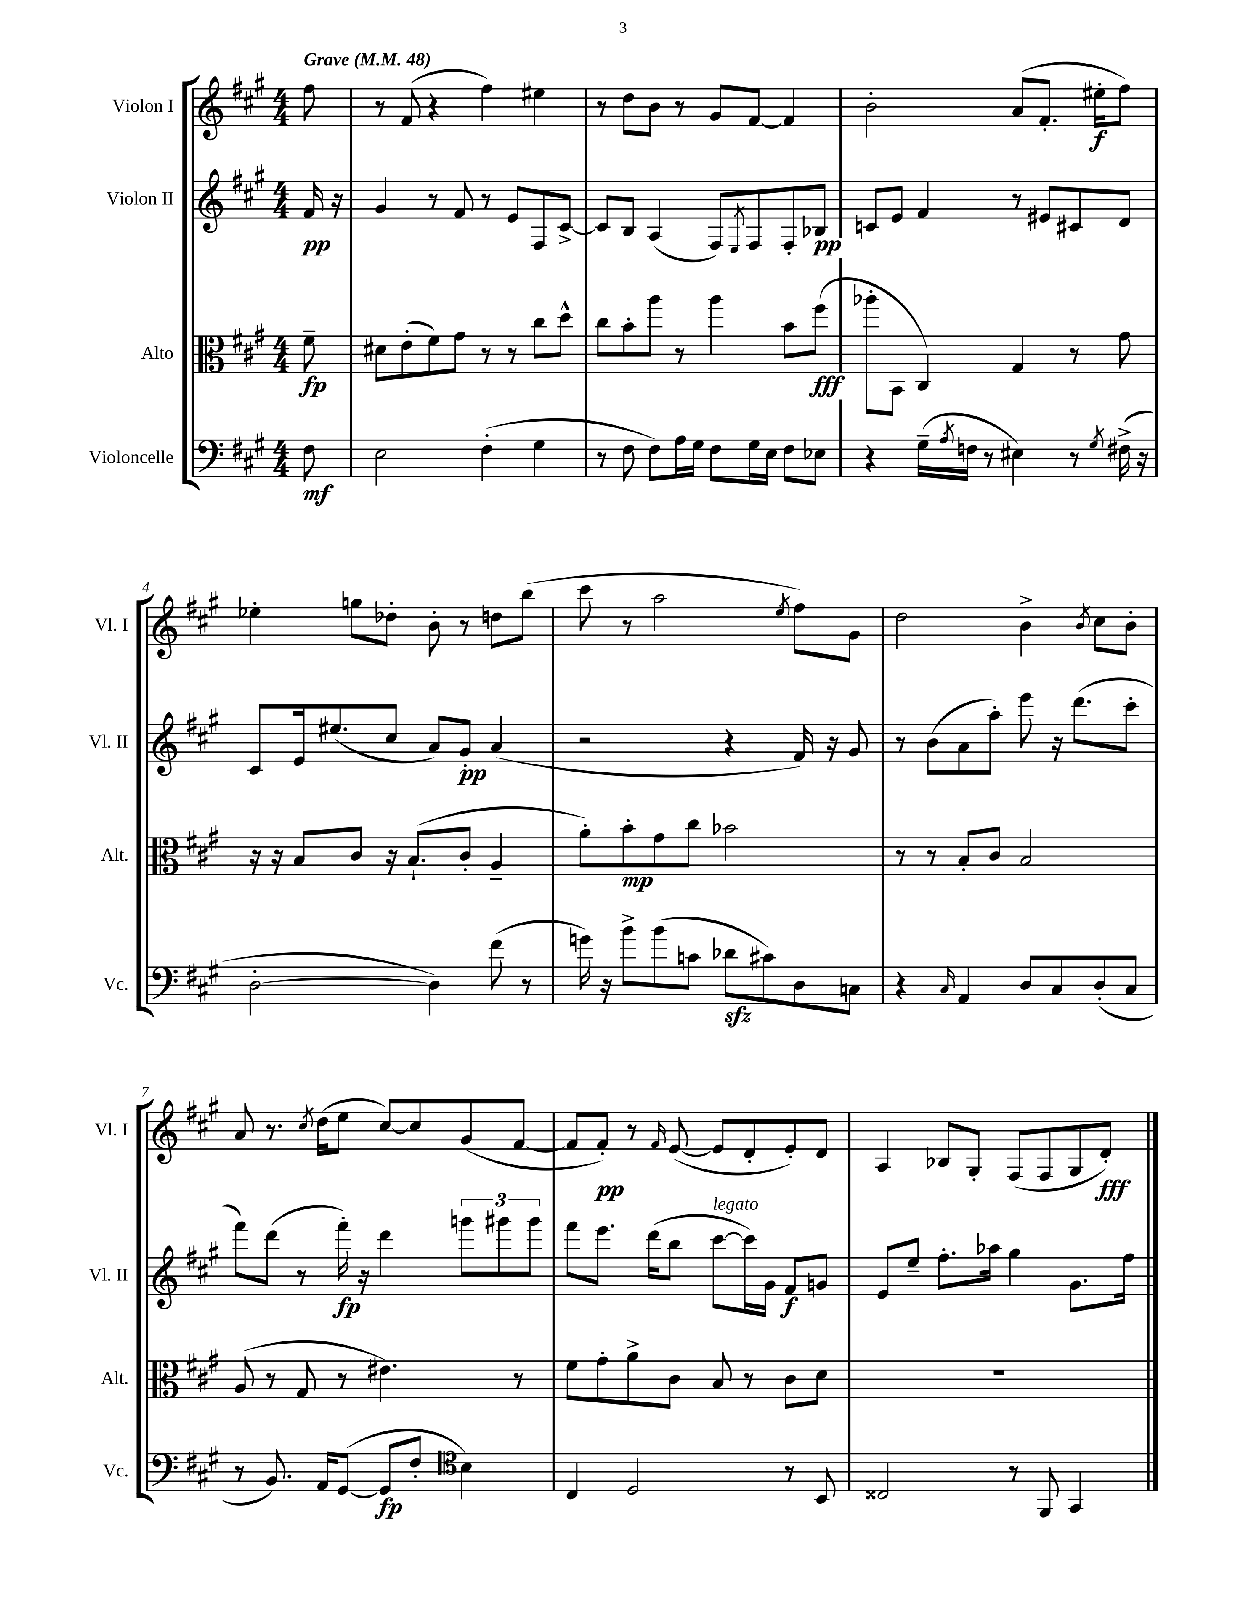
<<
\new StaffGroup <<
\new Staff = "s0" \with { instrumentName = "Violon I" shortInstrumentName = "Vl. I" } {
    \clef treble \key a \major \numericTimeSignature \time 4/4 \partial 8 \tempo "Grave" 4 = 48
    fis''8 |
    r8 fis'8( r4 fis''4) eis''4 |
    r8 d''8 b'8 r8 gis'8 fis'8~ fis'4 |
    b'2-. a'8( fis'8.-. eis''16-.\f fis''8) |
    ees''4-. g''8 des''8-. b'8-. r8 d''8 b''8( |
    cis'''8 r8 a''2 \acciaccatura { e''8 } fis''8) gis'8 |
    d''2 b'4-> \acciaccatura { b'8 } cis''8 b'8-. |
    a'8 r8. \acciaccatura { cis''8 } d''16( e''8 cis''8~) cis''8 gis'8( fis'8~ |
    fis'8 fis'8-.\pp) r8 \grace { fis'16 } e'8~( e'8 d'8-. e'8-.) d'8 |
    a4 bes8 gis8-. fis8( fis8 gis8 d'8-.\fff) \bar "|." |
}
\new Staff = "s1" \with { instrumentName = "Violon II" shortInstrumentName = "Vl. II" } {
    \clef treble \key a \major \numericTimeSignature \time 4/4 \partial 8
    fis'16\pp r16 |
    gis'4 r8 fis'8 r8 e'8 fis8 cis'8~-> |
    cis'8 b8 a4( fis8) \acciaccatura { e8 } fis8 fis8-. bes8\pp |
    c'8 e'8 fis'4 r8 eis'8 cis'8 d'8 |
    cis'8 e'16 eis''8.( cis''8 a'8) gis'8-.\pp a'4( |
    r2 r4 fis'16) r16 gis'8 |
    r8 b'8( a'8 a''8-.) e'''8 r16 d'''8.( cis'''8-. |
    fis'''8) d'''8( r8 fis'''16-.\fp) r16 d'''4 \tuplet 3/2 { g'''8 gis'''8 gis'''8 } |
    fis'''8 e'''8. d'''16( b''8 cis'''8~^\markup { \italic "legato" } cis'''16) gis'16 fis'8\f g'8 |
    e'8 e''8-- fis''8.-. aes''16 gis''4 gis'8. fis''16 \bar "|." |
}
\new Staff = "s2" \with { instrumentName = "Alto" shortInstrumentName = "Alt." } {
    \clef alto \key a \major \numericTimeSignature \time 4/4 \partial 8
    fis'8--\fp |
    dis'8 e'8-.( fis'8) gis'8 r8 r8 cis''8 d''8-^ |
    cis''8 b'8-. a''8 r8 a''4 b'8 fis''8\fff( |
    aes''8-. b,8 cis4) gis4 r8 gis'8 |
    r16 r16 b8 cis'8 r16 b8.-!( cis'8-. a4-- |
    a'8-.) b'8-.\mp gis'8 cis''8 bes'2 |
    r8 r8 b8-. cis'8 b2 |
    a8( r8 gis8 r8 eis'4.) r8 |
    fis'8 gis'8-. a'8-> cis'8 b8 r8 cis'8 d'8 |
    R1 \bar "|." |
}
\new Staff = "s3" \with { instrumentName = "Violoncelle" shortInstrumentName = "Vc." } {
    \clef bass \key a \major \numericTimeSignature \time 4/4 \partial 8
    fis8\mf |
    e2 fis4-.( gis4 |
    r8 fis8 fis8) a16 gis16 fis8 gis16 e16 fis8 ees8 |
    r4 gis16--( \acciaccatura { a8 } f16 r8 eis4) r8 \acciaccatura { gis8 } fis16->( r16 |
    d2~-. d4) fis'8( r8 |
    g'16) r16 b'8-> b'8( c'8 des'8\sfz cis'8) d8 c8 |
    r4 \grace { cis16 } a,4 d8 cis8 d8-.( cis8 |
    r8 b,8.) a,16 gis,8~( gis,8\fp fis8-. \clef tenor b4) |
    cis4 d2 r8 b,8 |
    cisis2 r8 fis,8 gis,4 \bar "|." |
}
>>
>>
